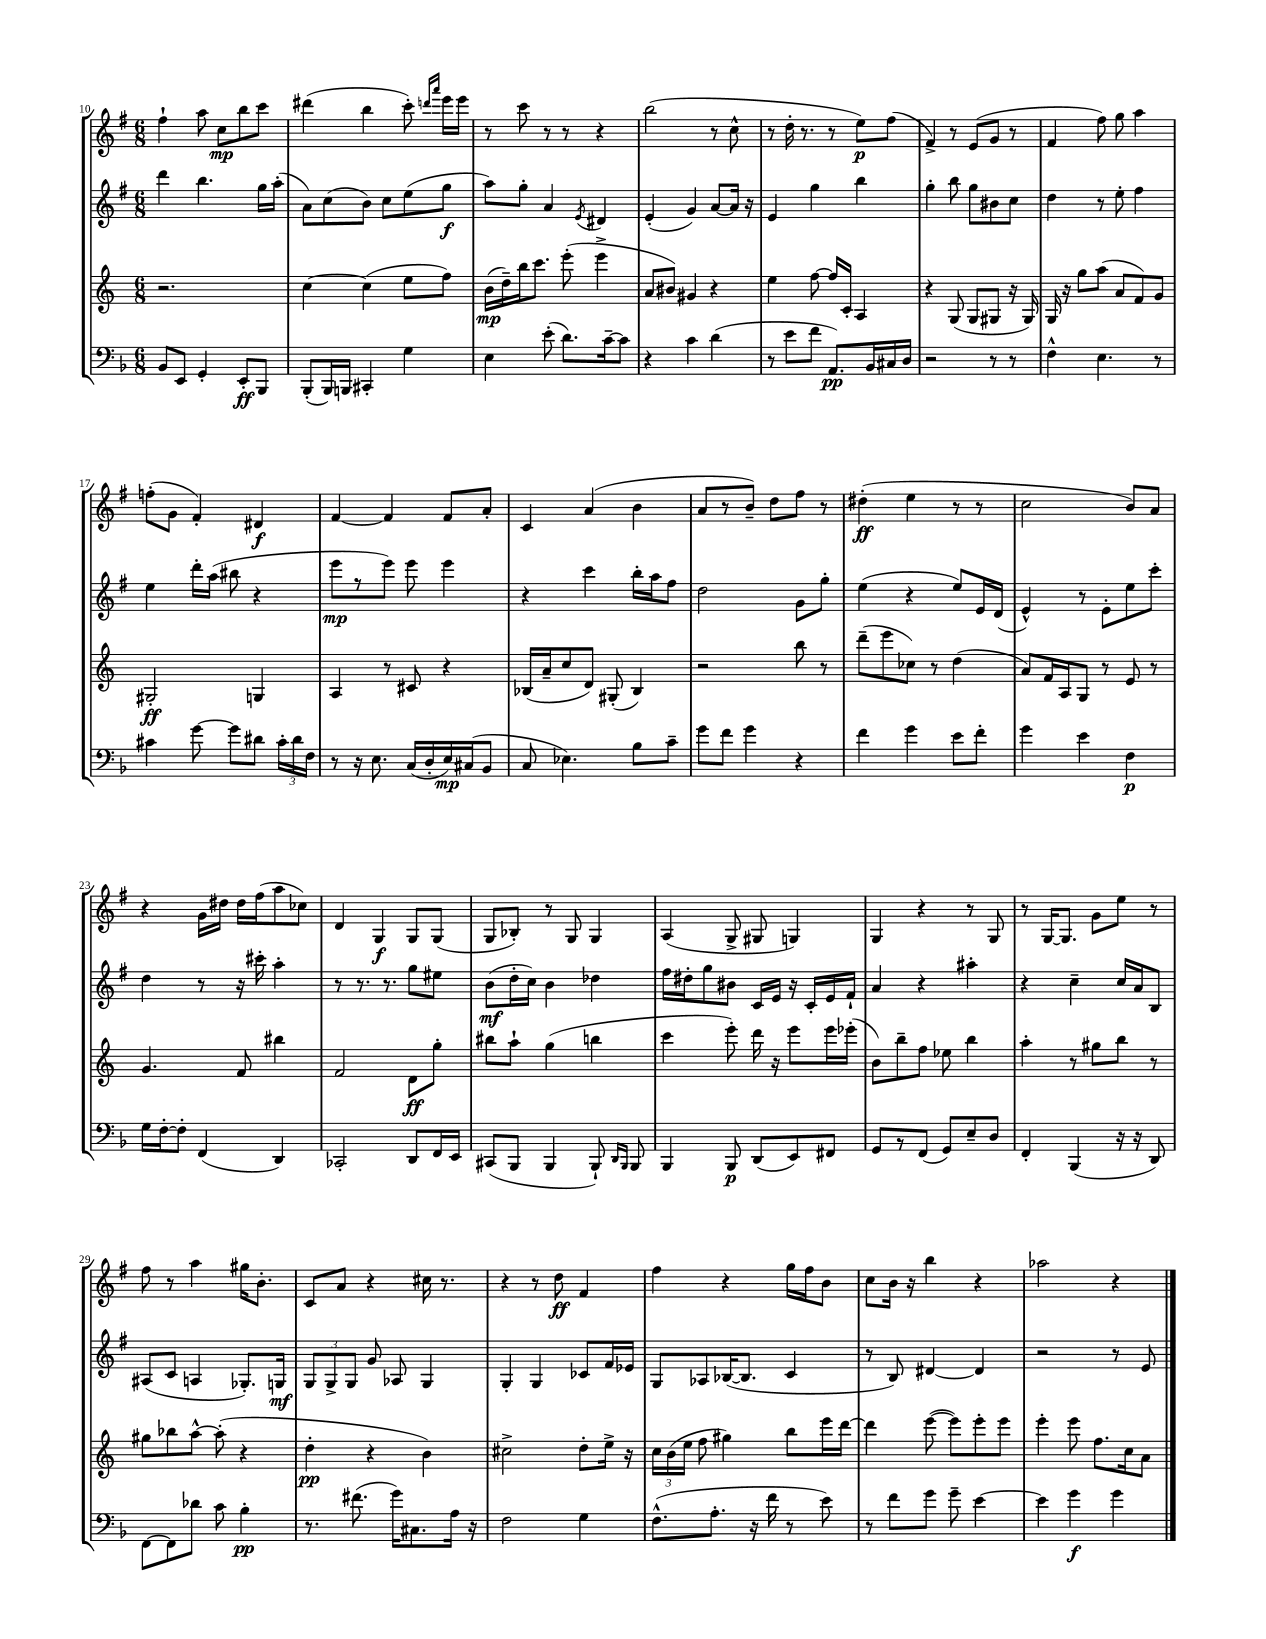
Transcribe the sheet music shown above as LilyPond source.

<<
\new StaffGroup <<
\new Staff = "s0" {
    \clef treble \key g \major \numericTimeSignature \time 6/8
    \autoBeamOff fis''4-! a''8 c''8[\mp b''8 c'''8] |
    dis'''4( b''4 c'''8-.) \grace { d'''16[ a'''16] } e'''16[ e'''16] |
    r8 c'''8 r8 r8 r4 |
    b''2( r8 c''8-^ |
    r8 d''16-. r8. r8 e''8[\p) fis''8]( |
    fis'4->) r8 e'8[( g'8] r8 |
    fis'4 fis''8) g''8 a''4 |
    f''8[-.( g'8] fis'4-.) dis'4\f |
    fis'4~ fis'4 fis'8[ a'8]-. |
    c'4 a'4( b'4 |
    a'8[ r8 b'8]--) d''8[ fis''8] r8 |
    dis''4-.\ff( e''4 r8 r8 |
    c''2 b'8[) a'8] |
    r4 g'16[ dis''16] dis''16[ fis''16( a''8 ces''8]) |
    d'4 g4\f g8[ g8]( |
    g8[ bes8]-.) r8 g8 g4 |
    a4( g8-> gis8 g4) |
    g4 r4 r8 g8 |
    r8 g16[~ g8.] g'8[ e''8] r8 |
    fis''8 r8 a''4 gis''16[ b'8.]-. |
    c'8[ a'8] r4 cis''16 r8. |
    r4 r8 d''8\ff fis'4 |
    fis''4 r4 g''16[ fis''16 b'8] |
    c''8[ b'16] r16 b''4 r4 |
    aes''2 r4 \bar "|." |
}
\new Staff = "s1" {
    \clef treble \key g \major \numericTimeSignature \time 6/8
    \autoBeamOff d'''4 b''4. g''16[ a''16]-.( |
    a'8[) c''8( b'8]) c''8[ e''8( g''8]\f |
    a''8[) g''8]-. a'4 \acciaccatura { e'8 } dis'4 |
    e'4-.( g'4) a'8[~ a'16] r16 |
    e'4 g''4 b''4 |
    g''4-. b''8 g''8[ bis'8 c''8] |
    d''4 r8 e''8-. fis''4 |
    e''4 d'''16[-. a''16]( bis''8 r4 |
    e'''8[\mp r8 e'''8]) e'''8 e'''4 |
    r4 c'''4 b''16[-. a''16 fis''8] |
    d''2 g'8[ g''8]-. |
    e''4( r4 e''8[) e'16 d'16]( |
    e'4-^) r8 e'8[-. e''8 c'''8]-. |
    d''4 r8 r16 cis'''16-. a''4-. |
    r8 r8. r8. g''8[ eis''8] |
    b'8[\mf( d''16-. c''16]) b'4 des''4 |
    fis''16[ dis''16-. g''8 bis'8] c'16[ e'16] r16 c'16[-. e'16 fis'16]-! |
    a'4 r4 ais''4-. |
    r4 c''4-- c''16[ a'16 b8] |
    ais8[( c'8] a4 ges8.[-.) g16]\mf |
    \tuplet 3/2 { g8[ g8-> g8] } g'8 aes8 g4 |
    g4-. g4 ces'8[ fis'16 ees'16] |
    g8[ aes8 bes16~( bes8.] c'4 |
    r8 b8) dis'4~ dis'4 |
    r2 r8 e'8 \bar "|." |
}
\new Staff = "s2" {
    \clef treble \key c \major \numericTimeSignature \time 6/8
    \autoBeamOff r2. |
    c''4~ c''4( e''8[ f''8]) |
    b'16[\mp( d''16--) b''16 c'''8.] e'''8-.( e'''4-> |
    a'8[ bis'8]) gis'4 r4 |
    e''4 f''8~ f''16[ c'16]-. a4 |
    r4 g8( g8[ gis8] r16 gis16) |
    g16 r16 g''8[ a''8]( a'8[ f'8) g'8] |
    gis2-.\ff g4 |
    a4 r8 cis'8 r4 |
    bes16[( a'16-- c''8 d'8]) gis8-.( bes4) |
    r2 b''8 r8 |
    d'''8[--( e'''8 ces''8]) r8 d''4( |
    a'8[) f'16 a16 g8] r8 e'8 r8 |
    g'4. f'8 bis''4 |
    f'2 d'8[\ff g''8]-. |
    bis''8[ a''8]-! g''4( b''4 |
    c'''4 e'''8-.) d'''16 r16 e'''8[ e'''16 ees'''16]-.( |
    b'8[) b''8-- f''8] ees''8 b''4 |
    a''4-. r8 gis''8[ b''8] r8 |
    gis''8[ bes''8 a''8]~-^ a''8-.( r4 |
    d''4-.\pp r4 b'4) |
    cis''2-> d''8[-. e''16]-> r16 |
    \tuplet 3/2 { c''16[ b'16( e''16] } f''8 gis''4) b''8[ e'''16 d'''16]~ |
    d'''4 e'''8~( e'''8[) e'''8-. e'''8] |
    e'''4-. e'''8 f''8.[ c''16 a'8] \bar "|." |
}
\new Staff = "s3" {
    \clef bass \key f \major \numericTimeSignature \time 6/8
    \autoBeamOff bes,8[ e,8] g,4-. e,8[-.\ff bes,,8] |
    bes,,8[-.( bes,,16) b,,16] cis,4-. g4 |
    e4 e'8-.( d'8.[) c'16~-- c'8] |
    r4 c'4 d'4( |
    r8 e'8[ f'8] a,8.[\pp) bes,16 cis16 d16] |
    r2 r8 r8 |
    f4-^ e4. r8 |
    cis'4 g'8~ g'8[ dis'8] \tuplet 3/2 { cis'16[-. dis'16 f16] } |
    r8 r16 e8. c16[( d16-. e16\mp) cis16( bes,8] |
    c8 ees4.) bes8[ c'8]-- |
    g'8[ f'8] g'4 r4 |
    f'4 g'4 e'8[ f'8]-. |
    g'4 e'4 f4\p |
    g16[ f16~-. f8]-. f,4( d,4) |
    ces,2-. d,8[ f,16 e,16] |
    cis,8[( bes,,8] bes,,4 bes,,8-!) \grace { d,16[ bes,,16] } bes,,8 |
    bes,,4 bes,,8\p d,8[( e,8) fis,8] |
    g,8[ r8 f,8]( g,8[) e8-- d8] |
    f,4-. bes,,4( r16 r16 d,8) |
    f,8[~ f,8 des'8] c'8 bes4-.\pp |
    r8. fis'8.( g'16[) cis8. a16] r16 |
    f2 g4 |
    f8.[-^( a8.]-. r16 f'16 r8 e'8) |
    r8 f'8[ g'8] g'8-- e'4~ |
    e'4 g'4\f g'4 \bar "|." |
}
>>
>>
\layout { \context { \Score currentBarNumber = #10 } }
